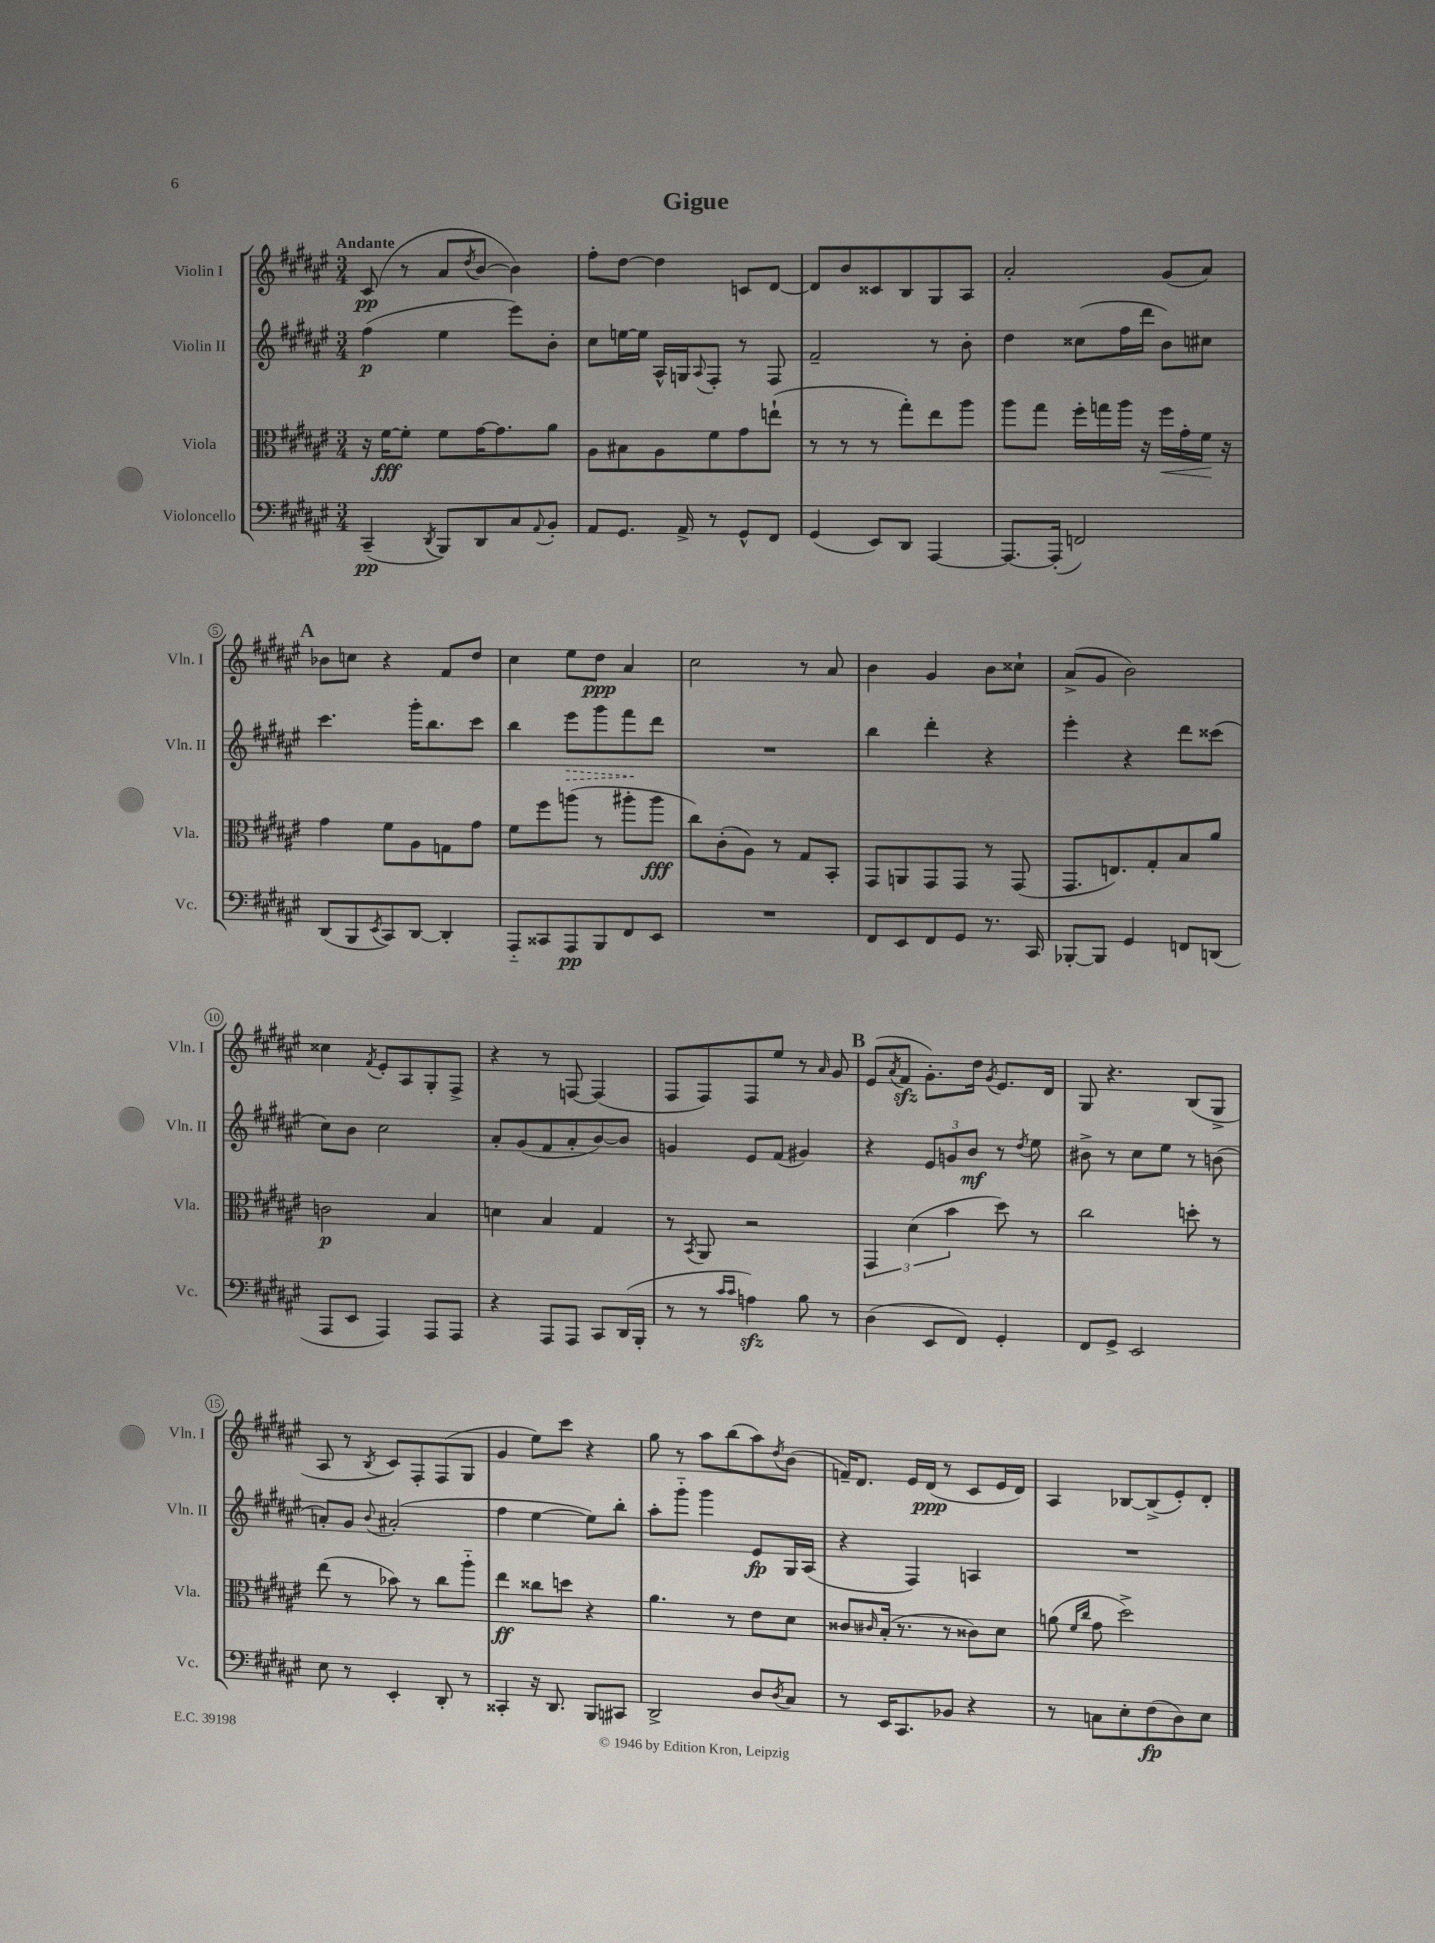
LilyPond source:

\header { title = "Gigue" }
<<
\new StaffGroup <<
\new Staff = "s0" \with { instrumentName = "Violin I" shortInstrumentName = "Vln. I" } {
    \clef treble \key fis \major \numericTimeSignature \time 3/4 \tempo "Andante"
    cis'8\pp( r8 ais'8 \acciaccatura { dis''8 } b'8~ b'4) |
    fis''8-. dis''8~ dis''4 c'8 dis'8~ |
    dis'8 b'8 cisis'8 b8 gis8 ais8 |
    ais'2-. gis'8( ais'8) |
    \mark \markup { \bold "A" } bes'8 c''8 r4 fis'8 dis''8 |
    cis''4 eis''8 dis''8\ppp ais'4 |
    cis''2 r8 ais'8 |
    b'4 gis'4 b'8 cisis''8-! |
    ais'8->( gis'8 b'2) |
    cisis''4 \acciaccatura { fis'8 } eis'8-. ais8 gis8-. fis8-> |
    r4 r8 f8~ f4( |
    fis8 fis8) fis8 eis''8 r8 \grace { ais'16 } gis'8 |
    \mark \markup { \bold "B" } eis'8( \acciaccatura { ais'8 } fis'8\sfz gis'8.-.) dis''16 \acciaccatura { gis'8 } eis'8. dis'16 |
    gis8 r4. b8( gis8-> |
    ais8 r8 \acciaccatura { b8 } cis'8) fis8-. fis8( gis8 |
    gis'4 eis''8) cis'''8 r4 |
    gis''8 r8 ais''8 b''8( ais''8) \acciaccatura { dis''8 } b'8( |
    f'16--) dis'8. eis'16 dis'16\ppp( r8 cis'8 eis'16 dis'16) |
    ais4 bes8~ bes8->( eis'8-.) dis'8-. \bar "|." |
}
\new Staff = "s1" \with { instrumentName = "Violin II" shortInstrumentName = "Vln. II" } {
    \clef treble \key fis \major \numericTimeSignature \time 3/4
    fis''4\p( eis''4 eis'''8) b'8-. |
    cis''8 e''16~ e''16 ais16-^ g16 \appoggiatura { ais8 } fis8-. r8 fis8 |
    fis'2-- r8 b'8-. |
    dis''4 cisis''8( fis''16 dis'''16 b'8) cis''8 |
    \mark \markup { \bold "A" } cis'''4. gis'''16-. b''8. cis'''8 |
    b''4 \once \override Hairpin.style = #'dashed-line eis'''8\> gis'''8 fis'''8\! dis'''8 |
    R2. |
    b''4 dis'''4-. r4 |
    eis'''4-. r4 dis'''8 cisis'''8( |
    cis''8) b'8 cis''2 |
    ais'8-. gis'8( fis'8 ais'8-. b'8~) b'8 |
    g'4 eis'8 fis'8( gis'4) |
    \mark \markup { \bold "B" } r4 \tuplet 3/2 { eis'8 g'8 b'8\mf } r8 \acciaccatura { dis''8 } eis''8 |
    bis'8-> r8 cis''8 eis''8 r8 b'8( |
    a'8-.) gis'8 \appoggiatura { b'8 } ais'2-.( |
    fis''4 eis''4~ eis''8) b''8-. |
    ais''8-. gis'''8-_ gis'''4 eis'8\fp gis16 ais16( |
    r4 fis4) a4 |
    R2. \bar "|." |
}
\new Staff = "s2" \with { instrumentName = "Viola" shortInstrumentName = "Vla." } {
    \clef alto \key fis \major \numericTimeSignature \time 3/4
    r16 fis'16~\fff fis'8-. fis'8 gis'16~ gis'8. ais'8 |
    ais8 bis8 ais8 fis'8 gis'8 e''8-!( |
    r8 r8 r8 gis''8-.) eis''8 ais''8 |
    ais''8 gis''8 fis''16-. g''16 ais''16 r16 fis''16\< gis'16-. fis'16\! r16 |
    \mark \markup { \bold "A" } gis'4 fis'8 ais8 g8 gis'8 |
    fis'8 fis''8 a''8( r8 ais''8-. ais''8\fff |
    cis''8) cis'8-.( ais8) r8 gis8 b,8-. |
    gis,8 a,8 gis,8 gis,8 r8 gis,8( |
    gis,8. e8.) gis8-. b8 ais'8 |
    c'2\p b4 |
    d'4 b4 gis4 |
    r8 \acciaccatura { b,8 } ais,8 r2 |
    \mark \markup { \bold "B" } \tuplet 3/2 { gis,4 dis'4( b'4 } dis''8) r8 |
    cis''2 d''8-. r8 |
    eis''8( r8 bes'8) r8 cis''8 ais''8-_ |
    eis''4\ff cisis''8 d''8 r4 |
    ais'4. r8 eis'8 dis'8 |
    cisis'8 \grace { cis'16 } b16-.( r8. r8 cisis'8) dis'8 |
    a'8( \grace { fis'16 cis''16 } gis'8 dis''2->) \bar "|." |
}
\new Staff = "s3" \with { instrumentName = "Violoncello" shortInstrumentName = "Vc." } {
    \clef bass \key fis \major \numericTimeSignature \time 3/4
    cis,4--\pp( \acciaccatura { dis,8 } b,,8) dis,8 cis8 \appoggiatura { ais,8 } b,8-. |
    ais,8 gis,8. ais,16-> r8 gis,8-^ fis,8 |
    gis,4( eis,8) dis,8 ais,,4~ |
    ais,,8.~ ais,,16-.( f,2) |
    \mark \markup { \bold "A" } dis,8( b,,8 \acciaccatura { eis,8 } cis,8) dis,8~ dis,4-. |
    ais,,8-_ cisis,8 ais,,8\pp b,,8 fis,8 eis,8 |
    R2. |
    fis,8 eis,8 fis,8 gis,8 r8. cis,16 |
    bes,,8~-. bes,,8 gis,4 f,8 d,8( |
    ais,,8 eis,8 ais,,4) ais,,8 ais,,8 |
    r4 ais,,8 ais,,8 cis,8 dis,16( b,,16-. |
    r8 r8 \grace { cis'16 cis'16 } a4\sfz) b8 r8 |
    \mark \markup { \bold "B" } dis4( eis,8 fis,8) gis,4-. |
    fis,8 gis,8-> eis,2 |
    eis8 r8 eis,4-. dis,8-. r8 |
    cisis,4-. r16 dis,8. b,,8 cis,8 |
    dis,2-> dis8 \acciaccatura { dis8 } cis8 |
    r8 eis,16 cis,8. bes,8 r4 |
    r8 c8 eis8-. fis8\fp( dis8) eis8 \bar "|." |
}
>>
>>
\layout { \context { \Score \override BarNumber.stencil = #(make-stencil-circler 0.1 0.3 ly:text-interface::print) } }
